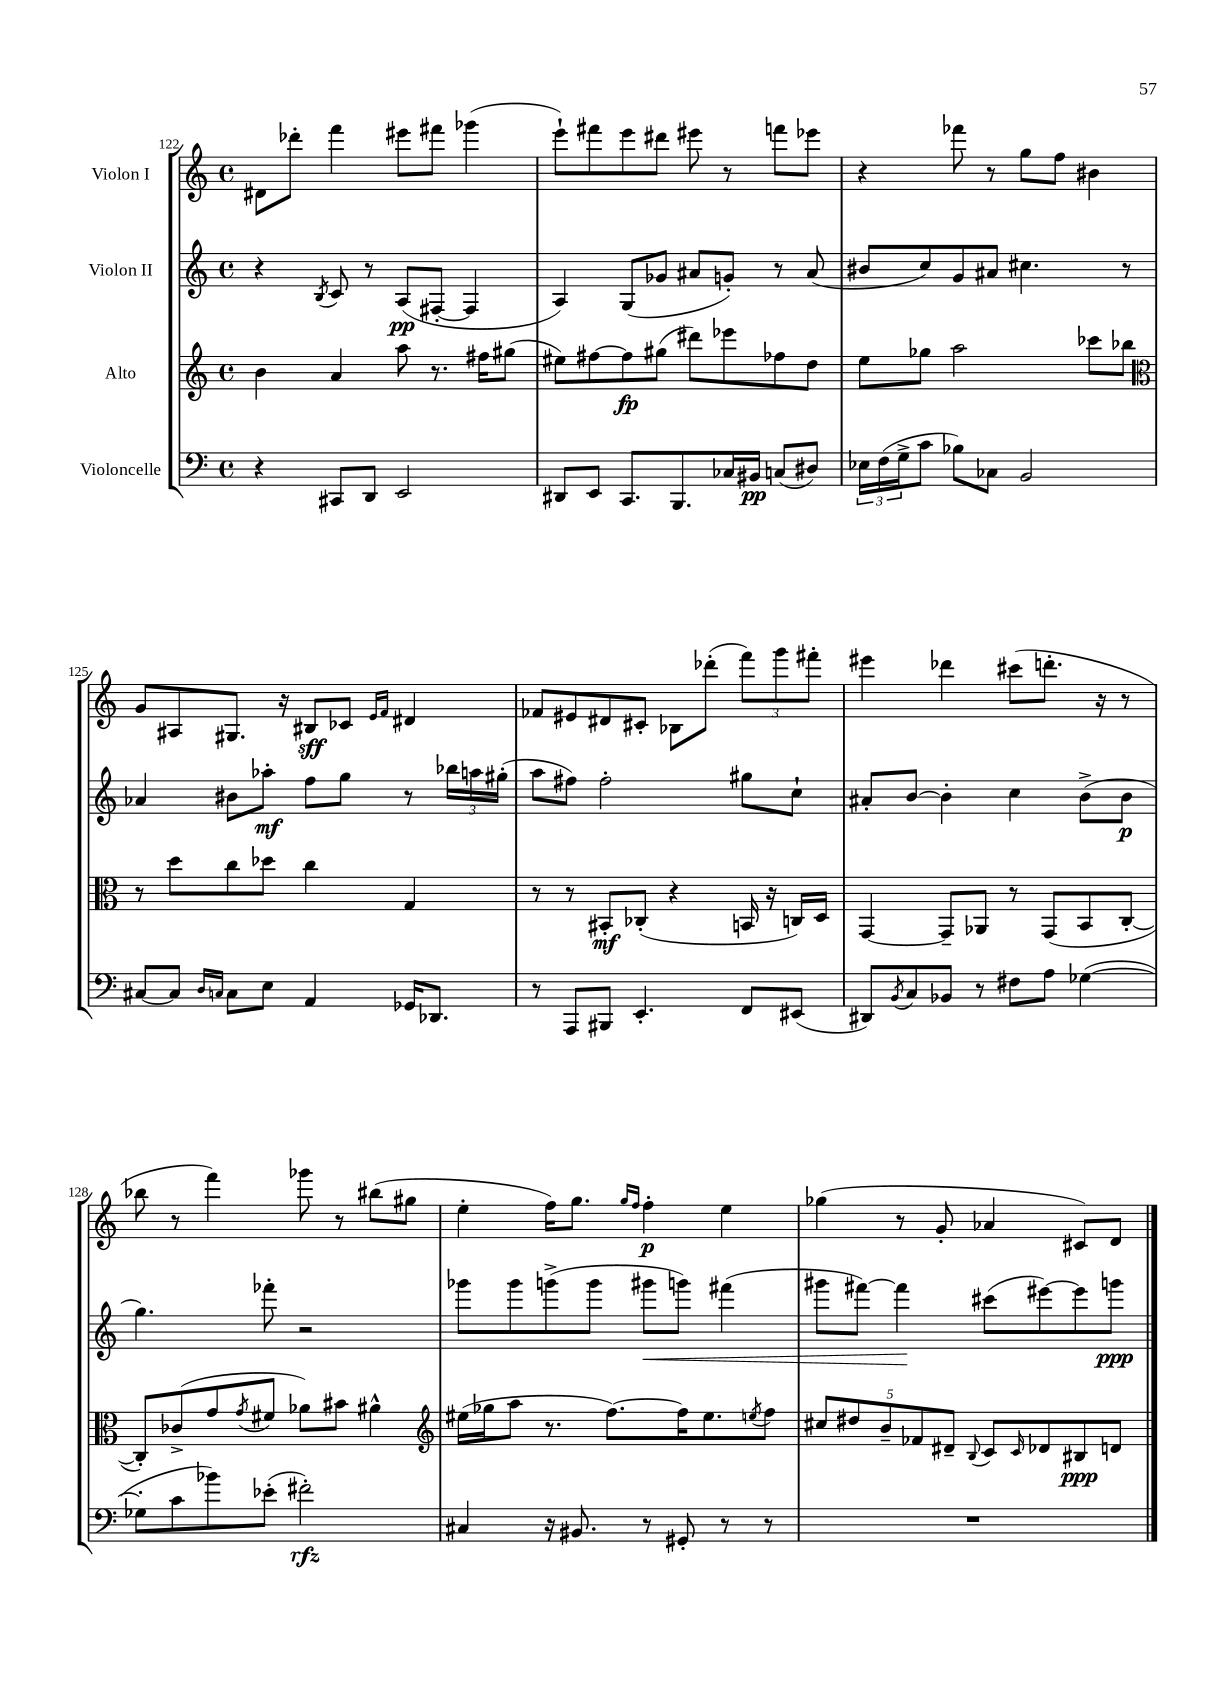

**kern	**dynam	**kern	**dynam	**kern	**dynam	**kern	**dynam
*part4	*part4	*part3	*part3	*part2	*part2	*part1	*part1
*staff4	*staff4	*staff3	*staff3	*staff2	*staff2	*staff1	*staff1
*I"Violoncelle	*	*I"Alto	*	*I"Violon II	*	*I"Violon I	*
*clefF4	*	*clefG2	*	*clefG2	*	*clefG2	*
*k[]	*	*k[]	*	*k[]	*	*k[]	*
*M4/4	*	*M4/4	*	*M4/4	*	*M4/4	*
*met(c)	*	*met(c)	*	*met(c)	*	*met(c)	*
=122	=122	=122	=122	=122	=122	=122	=122
4r	.	4b\	.	4r	.	8d#X\L	.
.	.	.	.	.	.	8ddd-X'\J	.
.	.	.	.	8qB/	.	.	.
8CC#X/L	.	4a/	.	8c/	.	4fff\	.
8DD/J	.	.	.	8r	.	.	.
2EE/	.	8aa\	.	(8A/L	pp	8eee#X\L	.
.	.	8.r	.	[8F#X'/J	.	8fff#X\J	.
.	.	.	.	4F#/]	.	(4ggg-X\	.
.	.	16ff#X\KL	.	.	.	.	.
.	.	(8gg#X\J	.	.	.	.	.
=123	=123	=123	=123	=123	=123	=123	=123
8DD#X/L	.	8ee#X\L)	.	4A/)	.	8eee`\L)	.
8EE/J	.	[8ff#X\	.	.	.	8fff#X\	.
8.CC/L	.	8ff#\]	fp	(8G/L	.	8eee\	.
.	.	(8gg#X\J	.	8g-X/J	.	8ddd#X\J	.
8.BBB/	.	.	.	.	.	.	.
.	.	8ddd#X\L)	.	8a#X/L	.	8eee#X\	.
16C-X/L	.	8eee-X\	.	8gn'/J)	.	8r	.
16BB#X/JJ	pp	.	.	.	.	.	.
(8Cn/L	.	8ff-X\	.	8r	.	8fffn\L	.
8D#X/J)	.	8dd\J	.	(8a#/	.	8eee-X\J	.
=124	=124	=124	=124	=124	=124	=124	=124
24E-X\LL	.	8ee\L	.	8b#X/L	.	4r	.
(24F\	.	.	.	.	.	.	.
24G^\J	.	.	.	.	.	.	.
8c\J	.	8gg-X\J	.	8cc/)	.	.	.
8B-X\L)	.	2aa\	.	8g/	.	8fff-X\	.
8C-X\J	.	.	.	8a#X/J	.	8r	.
2BB/	.	.	.	4.cc#X\	.	8gg\L	.
.	.	.	.	.	.	8ff\J	.
.	.	8ccc-X\L	.	.	.	4b#X\	.
.	.	8bb-X\J	.	8r	.	.	.
!!LO:LB:g=z
=125	=125	=125	=125	=125	=125	=125	=125
*	*	*clefC3	*	*	*	*	*
[8C#X/L	.	8r	.	4a-X/	.	8g/L	.
8C#/J]	.	8dd\L	.	.	.	8A#X/	.
16qqD/LL	.	.	.	.	.	.	.
16qqCn/JJ	.	.	.	.	.	.	.
8C\L	.	8cc\	.	8b#X\L	.	8.G#X/J	.
8E\J	.	8dd-X\J	.	8aa-X'\J	mf	.	.
.	.	.	.	.	.	16r	.
4AA/	.	4cc\	.	8ff\L	.	8B#X/L	sff
.	.	.	.	8gg\J	.	8c-X/J	.
.	.	.	.	.	.	16qqe/LL	.
.	.	.	.	.	.	16qqf/JJ	.
16GG-X/KL	.	4G/	.	8r	.	4d#X/	.
8.DD-X/J	.	.	.	.	.	.	.
.	.	.	.	24bb-X\LL	.	.	.
.	.	.	.	24aan\	.	.	.
.	.	.	.	(24gg#X'\JJ	.	.	.
=126	=126	=126	=126	=126	=126	=126	=126
8r	.	8r	.	8aa\L	.	8f-X/L	.
8AAA/L	.	8r	.	8ff#X\J)	.	8e#X/	.
8BBB#X/J	.	8BB#X'/L	mf	2ff#'\	.	8d#X/	.
4.EE'/	.	(8C-X'/J	.	.	.	8c#X'/J	.
.	.	4r	.	.	.	8B-X\L	.
.	.	.	.	.	.	(8ddd-X'\J	.
8FF/L	.	16BBn/	.	8gg#X\L	.	12fff\L)	.
.	.	16r	.	.	.	.	.
.	.	.	.	.	.	12ggg\	.
(8EE#X/J	.	16Cn/LL)	.	8cc`\J	.	.	.
.	.	.	.	.	.	12fff#X'\J	.
.	.	16D/JJ	.	.	.	.	.
=127	=127	=127	=127	=127	=127	=127	=127
8DD#X/L)	.	[4GG/	.	8a#X'/L	.	4eee#X\	.
8qBB/	.	.	.	.	.	.	.
8C/	.	.	.	[8b/J	.	.	.
8BB-X/J	.	8GG~/L]	.	4b'\]	.	4ddd-X\	.
8r	.	8AA-X/J	.	.	.	.	.
8F#X\L	.	8r	.	4cc\	.	(8ccc#X\L	.
8A\J	.	(8GG/L	.	.	.	8.dddn'\J	.
([4G-X\	.	8BB/	.	(8b^\L	.	.	.
.	.	.	.	.	.	16r	.
.	.	[8C'/J	.	8b\J	p	8r	.
!!LO:LB:g=z
=128	=128	=128	=128	=128	=128	=128	=128
8G-X'\L]	.	8C'/L])	.	4.gg\)	.	8bb-X\	.
8c\	.	(8c-X^/	.	.	.	8r	.
8b-X\)	.	8g/	.	.	.	4fff\)	.
.	.	8qg/	.	.	.	.	.
(8e-X'\J	.	8f#X/J	.	8fff-X'\	.	.	.
2f#X'\)	rfz	8a-X\L)	.	2r	.	8ggg-X\	.
.	.	8b#X\J	.	.	.	8r	.
.	.	4a#X^^\	.	.	.	(8bb#X\L	.
.	.	.	.	.	.	8gg#X\J	.
=129	=129	=129	=129	=129	=129	=129	=129
*	*	*clefG2	*	*	*	*	*
4C#X/	.	(16ee#X\LL	.	8ggg-X\L	.	4ee'\	.
.	.	16gg-X\J	.	.	.	.	.
.	.	8aa\J	.	8ggg-\	.	.	.
16r	.	8.r	.	(8gggn^\	.	16ff\KL)	.
8.BB#X/	.	.	.	.	.	8.gg\J	.
.	.	.	.	8ggg\J	.	.	.
.	.	[8.ff\L)	.	.	.	.	.
.	.	.	.	.	.	16qqgg/LL	.
.	.	.	.	.	.	16qqff/JJ	.
!	!	!	!	!	!LO:HP:b	!	!
8r	.	.	.	8ggg#X\L	<	4ff'\	p
8GG#X'/	.	16ff\K]	.	8gggn\J)	.	.	.
.	.	8.ee#\	.	.	.	.	.
8r	.	.	.	(4fff#X\	.	4ee\	.
.	.	8qeen/	.	.	.	.	.
8r	.	8ff\J	.	.	.	.	.
=130	=130	=130	=130	=130	=130	=130	=130
1r	.	10cc#X/L	.	8ggg#X\L	.	(4gg-X\	.
.	.	10dd#X/	.	.	.	.	.
.	.	.	.	[8fff#X\J)	.	.	.
.	.	10b~/	.	.	.	.	.
.	.	.	.	4fff#\]	.	8r	.
.	.	10f-X/	.	.	.	.	.
.	.	.	.	.	.	8g'/	.
.	.	10d#X~/J	.	.	.	.	.
.	.	8qqB/	.	.	.	.	.
.	.	8c/L	.	(8ccc#X\L	[	4a-X/	.
.	.	16qqc/	.	.	.	.	.
.	.	8d-X/	.	[8eee#X\)	.	.	.
.	.	8B#X/	ppp	8eee#\]	.	8c#X/L)	.
.	.	8dn/J	.	8gggn\J	ppp	8d/J	.
==	==	==	==	==	==	==	==
*-	*-	*-	*-	*-	*-	*-	*-
